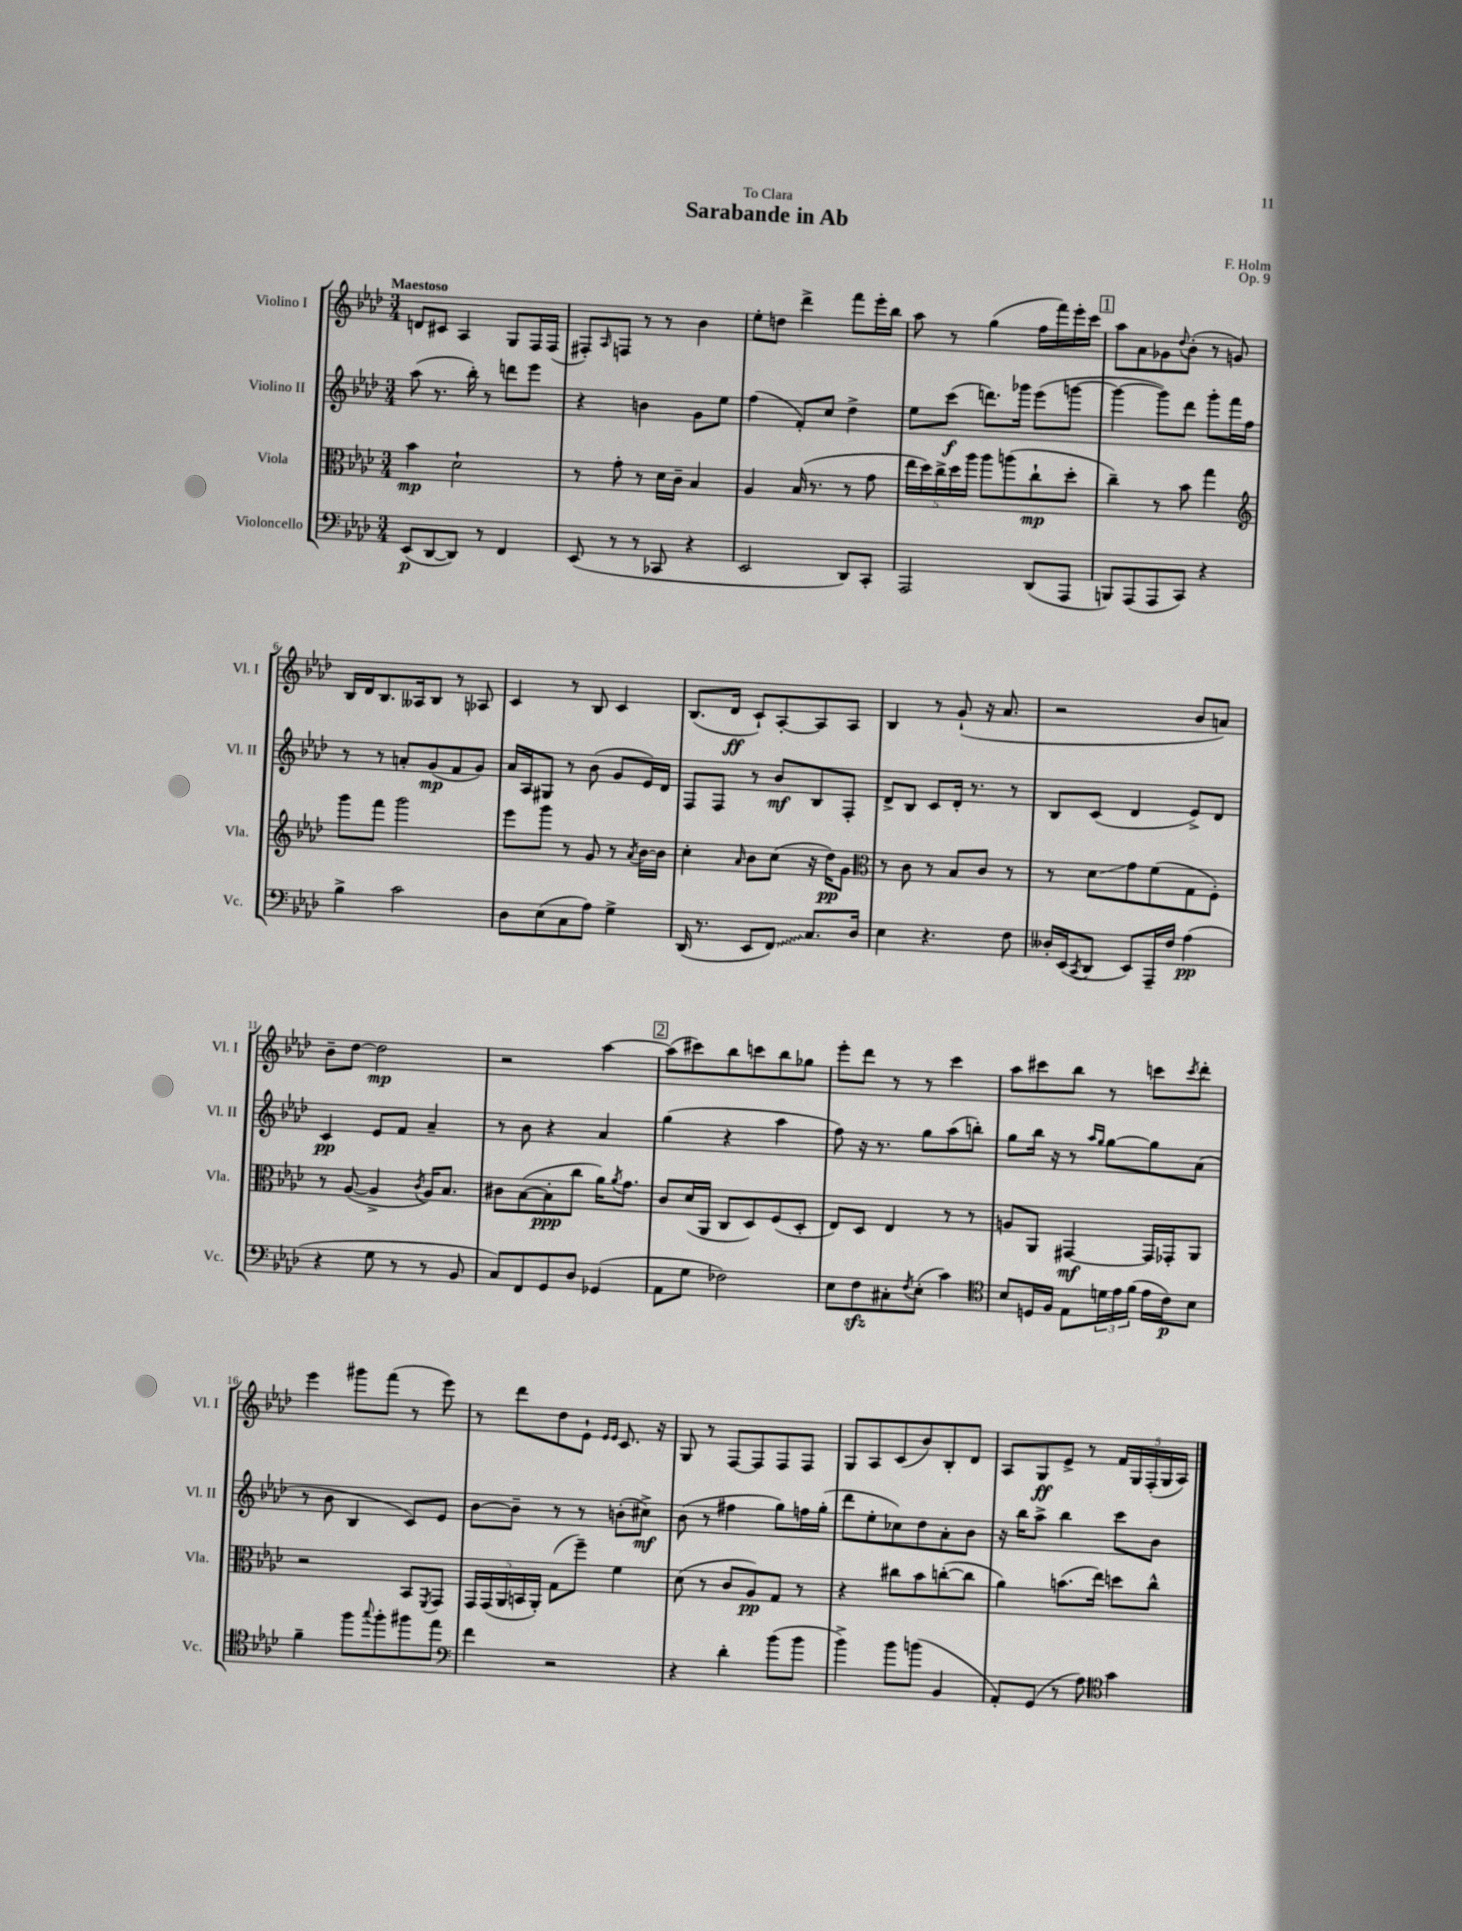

**kern	**kern	**kern	**kern
*staff4	*staff3	*staff2	*staff1
*clefF4	*clefC3	*clefG2	*clefG2
*k[b-e-a-d-]	*k[b-e-a-d-]	*k[b-e-a-d-]	*k[b-e-a-d-]
*M3/4	*M3/4	*M3/4	*M3/4
(8EE-	4b-	(8aa-	8d
[8DD-	.	8.r	8c#
8DD-])	2d-`	.	4A-
.	.	16bb-')	.
8r	.	8r	.
4FF	.	8ddd	8G
.	.	8eee-	16F
.	.	.	(16F
=	=	=	=
(8EE-	8r	4r	8F#')
.	.	.	16qqA-
8r	8g'	.	8F
8r	8r	4b	8r
8CC-	16d-	.	8r
.	16c~	.	.
4r	4B-	8g	4b-
.	.	8ee-	.
=	=	=	=
2EE-	4A-	(4ff	8ee-'
.	.	.	8dd
.	(16B-	8f')	4ddd-^
.	8.r	.	.
.	.	8cc	.
8DD-)	8r	4dd-^	8fff
8CC'	8g	.	16eee-'
.	.	.	16bb-
=	=	=	=
2AAA-	20ee-	8ee-	8aa-
.	20dd-)	.	.
.	20cc^	.	.
.	.	(8ccc	8r
.	20dd-	.	.
.	20aa-	.	.
.	8aa-	8.ddd)	(4gg
.	(8aa	.	.
.	.	16ggg-	.
(8DD-	8cc`	(8eee-	16ff
.	.	.	16fff)
8AAA-	8dd-'	[8ggg	16eee-'
.	.	.	16ccc
=	=	=	=
8BBB)	4cc~)	4ggg_	8aa-
(8AAA-	.	.	8a-
8AAA-	8r	8ggg])	8g-
.	.	.	8qqdd-
8CC)	8b-	8ddd-	(8b-'
4r	4gg	8ggg'	8r
.	.	16fff	8g)
.	.	16ff	.
=	=	=	=
*	*clefG2	*	*
4B-^	8ggg	8r	16B-
.	.	.	16d-
.	8fff	8r	8.B-
2c	2ggg	8a'	.
.	.	.	16A--
.	.	(8g	8B-
.	.	8f	8r
.	.	8g)	8A-
=	=	=	=
8D-	8eee-	16a-	4c
.	.	16A-	.
(8E-	8ggg	8G#	.
8C	8r	8r	8r
8A-)	8g	(8b-	8B-
4G^	8r	8g	4c
.	8qa-	.	.
.	[16b-	16e-)	.
.	16b-]	16d-	.
=	=	=	=
(16DD-	4cc'	8F	(8.B-
8.r	.	.	.
.	.	8F	.
.	.	.	16d-
.	16qqa-	.	.
8EE-	8b-	8r	8c`)
8FF)	(8cc	8b-	[8A-'
8.C	16r	8B-	8A-]
.	16dd-)	.	.
.	8g	8F'	8A-
16D-	.	.	.
=	=	=	=
*	*clefC3	*	*
4E-	8r	8d-^	4B-
.	8c	8B-	.
4.r	8r	8c	8r
.	8B-	16d-'	(8g`
.	.	8.r	.
.	8c	.	16r
.	.	.	8.a-
8F	8r	8r	.
=	=	=	=
16D--'	8r	8B-	2r
(16EE-	.	.	.
8qCC	.	.	.
8DD-	8d-	(8c	.
8EE-)	8g	4d-	.
16AAA-~	(8f	.	.
16F	.	.	.
(4A-	8G	8e-^)	8b-
.	8F')	8d-	8a)
=	=	=	=
4r	8r	4c	8b-~
.	([8A-	.	[8dd-
8G	4A-^]	8e-	2dd-]
8r	.	8f	.
.	8qc	.	.
8r	16A-)	4a-~	.
.	8.B-	.	.
8BB-	.	.	.
=	=	=	=
8C)	8c#	8r	2r
8FF	([8B-	8b-	.
8GG	8B-']	4r	.
8D-	8cc	.	.
(4GG-	16a-)	4a-	[4aa-
.	8qa-	.	.
.	8.g	.	.
=	=	=	=
8AA-	8c	(4gg	(8aa-]
8G	(16d-	.	8ccc#)
.	16AA-	.	.
2F-)	8C	4r	8bb-
.	8D-)	.	8ccc
.	(8F	4aa-	8bb-
.	8D-'	.	8gg-
=	=	=	=
8E-	8E-)	8ff)	8eee-'
8F	8D-	16r	8ddd-
.	.	8.r	.
8C#'	4E-	.	8r
8qF	.	.	.
(8E-'	.	8gg	8r
4c)	8r	(8aa-	4ccc
.	8r	8bb')	.
=	=	=	=
*clefC4	*	*	*
8B-	8A	8gg	8aa-
16D	8AA-	16bb-	8ccc#
16F	.	16r	.
8E-	[4GG#	8r	8bb-
.	.	16qqaa-	.
.	.	16qqgg	.
24d	.	[8gg	8r
24e-	.	.	.
(24f	.	.	.
16e-	16GG#]	8gg]	8ccc
16c)	16GG-'	.	.
.	.	.	8qccc
8B-	8AA-	(8a-	8ddd-'
=	=	=	=
4f~	2r	8r	4eee-
.	.	8b-	.
8ff	.	4B-	8ggg#
8qqgg	.	.	.
8ff'	.	.	(8fff
8ff#	8BB-	8c)	8r
.	8qFF	.	.
8ee-	8GG	8e-	8eee-)
=	=	=	=
*clefF4	*	*	*
4f	20GG	[8b-	8r
.	(20GG	.	.
.	20AA-	.	.
.	.	8b-~]	8ddd-
.	20BB	.	.
.	20AA-')	.	.
2r	(8G	8r	8dd-
.	8ff~)	8r	8e-`
.	.	.	16qqe-
.	.	.	16qqe-
.	4f	(8b'	8.c
.	.	8cc#^)	.
.	.	.	16r
=	=	=	=
4r	(8d-	(8b-	8G
.	8r	8r	8r
4d-'	8c	4ff#	[8F
.	8A-)	.	8F]
(8b-	8G	8gg)	8F
8b-	8r	16ff	8F
.	.	(16gg'	.
=	=	=	=
4b-^)	4r	8ddd-	8G
.	.	8ee-'	8A-
8b-	8cc#	8cc-)	(8c
(8b	8b-	8dd-	8b-)
4BB-	([8cc'	8a-'	8B-'
.	8cc]	8b-	8d-
=	=	=	=
8AA-')	4a-)	16r	8A-
.	.	16bb-	.
(8GG	.	8aa-^	8G
8r	(8.b	4bb-	8e-^
8A-)	.	.	8r
.	16ee-)	.	.
*clefC4	*	*	*
4g	8dd	8ccc	20f
.	.	.	20G
.	.	.	(20F'
.	8cc^^	8b-	.
.	.	.	20G
.	.	.	20A-)
==	==	==	==
*-	*-	*-	*-
